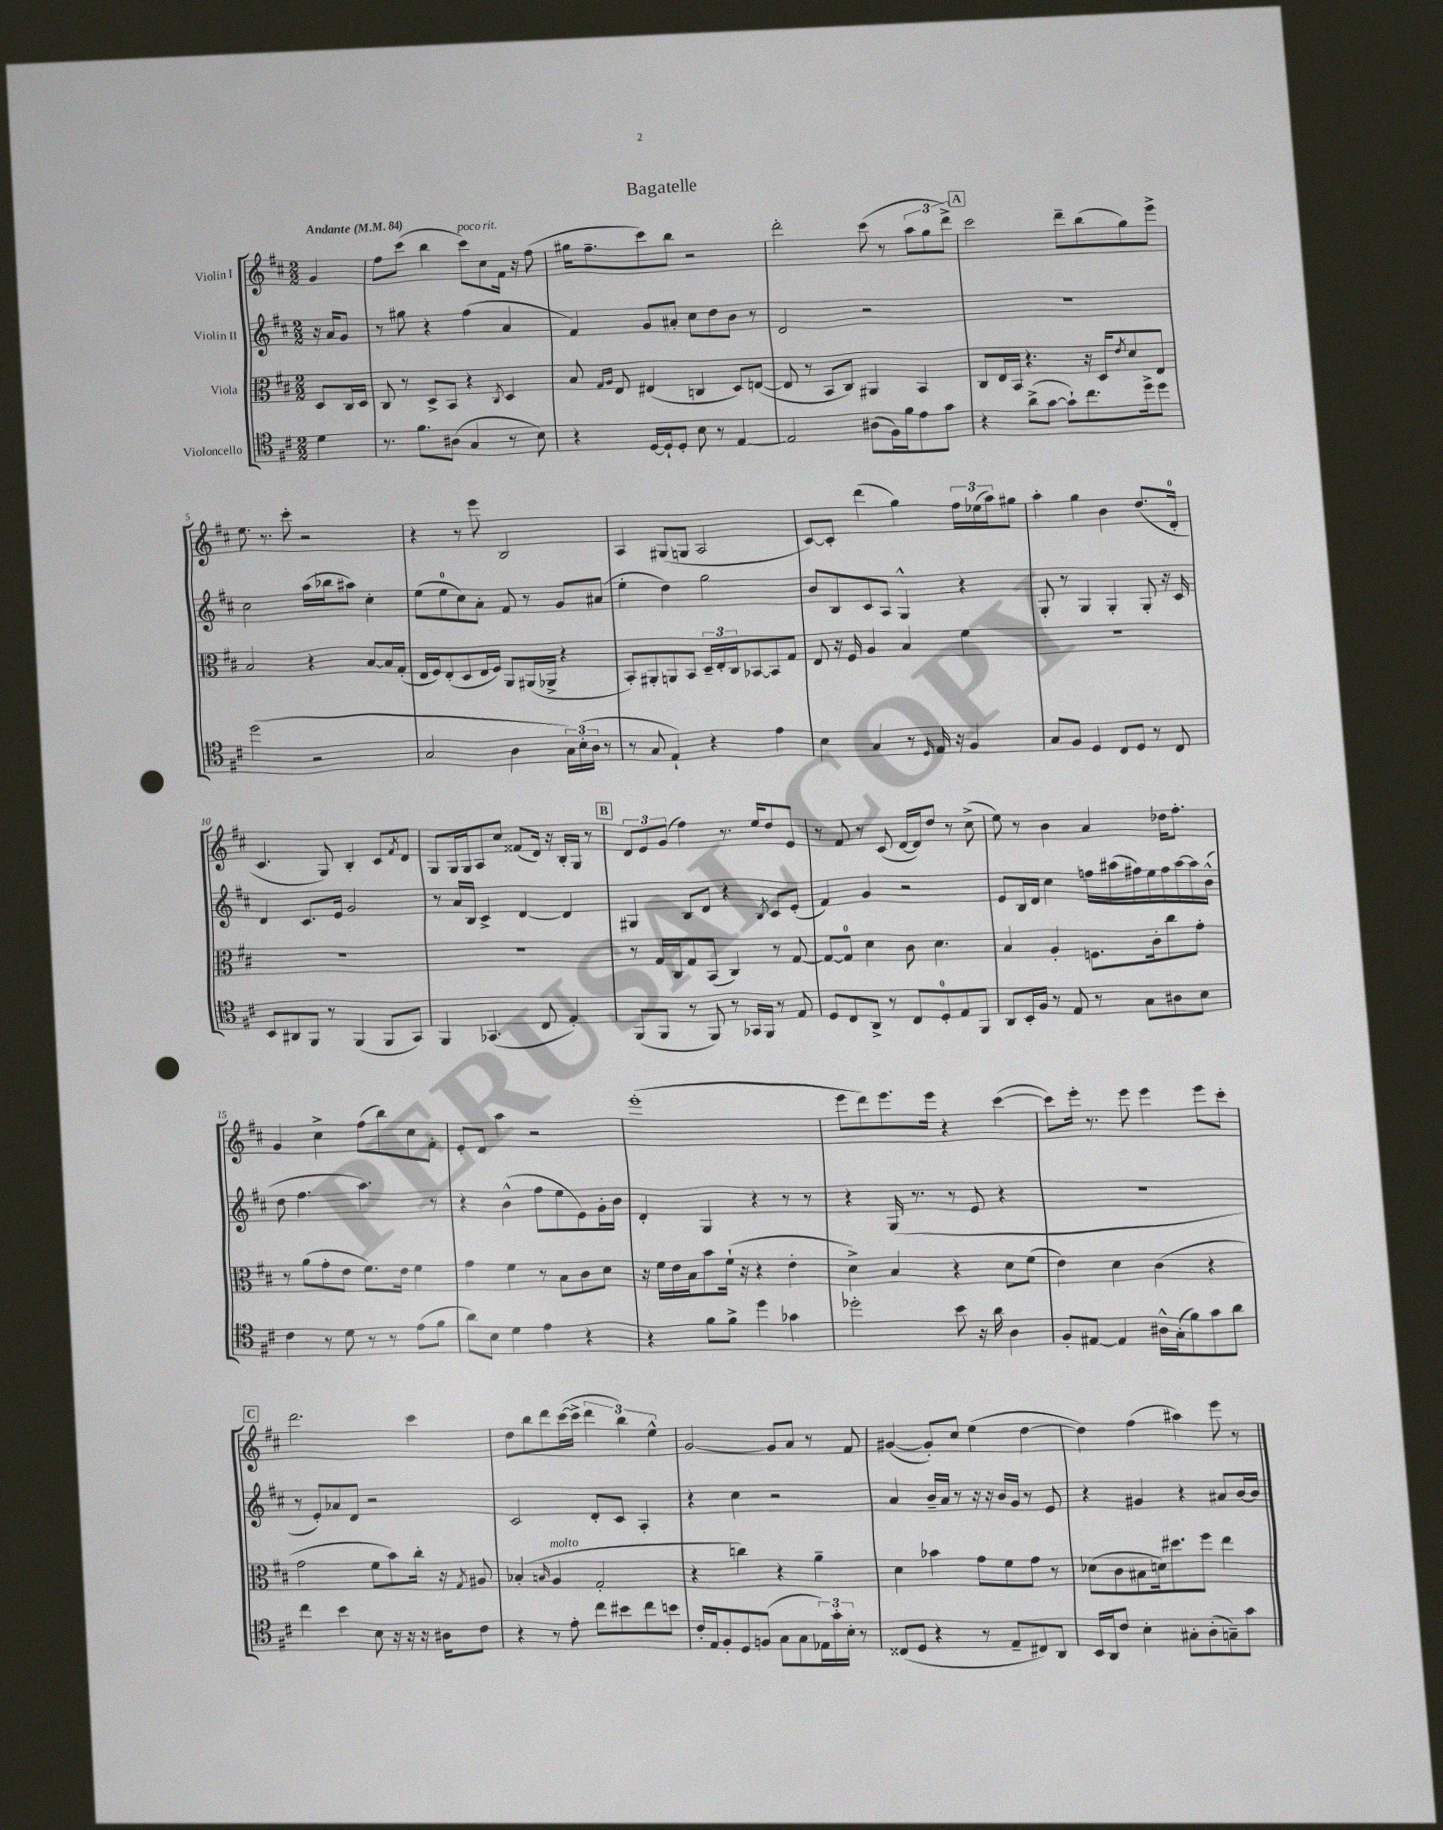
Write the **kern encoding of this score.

**kern	**kern	**kern	**kern
*staff4	*staff3	*staff2	*staff1
*clefC4	*clefC3	*clefG2	*clefG2
*k[f#c#]	*k[f#c#]	*k[f#c#]	*k[f#c#]
*M2/2	*M2/2	*M2/2	*M2/2
*MM84	*MM84	*MM84	*MM84
4d	8D	16r	4g
.	.	16a	.
.	16C#	8g	.
.	16D	.	.
=	=	=	=
8.r	8C#	8r	8ff#
.	8r	8gg#	(8ccc#
8.f#	.	.	.
.	8D^	4r	4bb
(8A#	8BB	.	.
4G	4r	(4ff#	8ccc#)
.	.	.	8cc#
.	8qC#	.	.
8r	4D	4a	16f#
.	.	.	16r
8B)	.	.	(8ff#
=	=	=	=
4r	8B	4f#)	16gg#
.	.	.	8.ff#~
.	16qqG	.	.
.	16qqA	.	.
.	8E	.	.
[16D	(4E#	8g	8ccc#)
16D`]	.	.	.
8D'	.	8a#'	8bb
8B	4C	8cc#	2r
8r	.	8dd	.
[4E	8D)	8b	.
.	([8E	8r	.
=	=	=	=
2E]	8E]	2d	2ddd'
.	8r	.	.
.	8BB	.	.
.	8C#)	.	.
(8A#	4AA#	2r	(8ccc#
16F#)	.	.	8r
16f#	.	.	.
8e	4BB	.	12aa
.	.	.	12gg
8g	.	.	.
.	.	.	12ddd^)
=	=	=	=
4r	8C#	1r	2ccc#
.	16E	.	.
.	16BB	.	.
(8a^	4.r	.	.
[8g	.	.	.
8g`])	.	.	8ddd~
8.cc#	16r	.	(8bb
.	16D	.	.
.	8qe	.	.
.	8d	.	8gg)
16dd^	.	.	.
8dd	8E	.	8eee^
=	=	=	=
(2dd	2B	2cc#	8.ee
.	.	.	8.r
.	.	.	8ccc#'
2r	4r	(16aa	2r
.	.	16bb-	.
.	.	8aa#)	.
.	[8B	4cc#'	.
.	16B]	.	.
.	(16G'	.	.
=	=	=	=
2G	16E	(8ee	4r
.	16F#)	.	.
.	(8E'	8ee	.
.	8D	8cc#)	8r
.	16E	8a'	8eee
.	16F#)	.	.
4A	8AA	8f#	2B
.	(16AA#	8r	.
.	16AA-^	.	.
24G)	4r	8g	.
(24B'	.	.	.
24A	.	.	.
8r	.	(8a#	.
=	=	=	=
8r	8BB')	4ee'	4A
8G	8AA#'	.	.
4E`)	8AA	4dd)	(8G#
.	8BB	.	8G
4r	24D~	2gg	2A
.	24E'	.	.
.	24C#	.	.
.	[8BB-	.	.
4e	8BB-]	.	.
.	8G	.	.
=	=	=	=
4B	8E	8b	[8c#)
.	16r	8B	8c#']
.	16F#	.	.
4G	4A	8c#	(4ddd
.	.	8A	.
8r	4B	4G^^	4gg)
16qqD	.	.	.
16E	.	.	.
16r	.	.	.
4F#	4f#	4r	24ff#
.	.	.	(24ee-
.	.	.	24aa)
.	.	.	8gg#
=	=	=	=
8G	1r	8G'	4aa'
8F#	.	8r	.
4D	.	4G	4gg
8C#	.	4G'	4b
8D	.	.	.
8r	.	8G'	(8.dd
8C#	.	16r	.
.	.	16c#	16d'
=	=	=	=
8BB	1r	4d	4.c#
8AA#	.	.	.
8FF#	.	8.c#	.
8r	.	.	8G)
.	.	16e	.
(4FF#	.	2g	4B'
8FF#	.	.	8c#
.	.	.	8qf#
8GG)	.	.	8d
=	=	=	=
4FF#	1r	8r	8G
.	.	16a	16G
.	.	16B	16G
(4.GG-	.	4c#^	8A
.	.	.	8cc#
.	.	[4d	(8f##
8C#	.	.	16d)
.	.	.	16r
4E')	.	4d]	16B'
.	.	.	16G
.	.	.	8r
=	=	=	=
(8FF#	8r	4G#	12d
.	.	.	12e
8FF#	16G	.	.
.	.	.	(12g
.	16C#	.	.
8r	8G	8B	4ff#)
8FF#)	(8BB	8d	.
8r	4C#)	4r	8.r
16GG-	.	.	.
16FF#	.	.	16ee
.	.	8qB	.
8r	8r	8c#	8dd
8E	[8G	(8e'	8e
=	=	=	=
8D	8G_	4f#)	8r
8C#	8G]	.	8f#
8AA^	4d	4g	8r
8r	.	.	(8c#
8C#	8c#	2r	[16d
.	.	.	16d])
8D'	4.d	.	8dd
8E	.	.	8r
8FF#	.	.	(8cc#^
=	=	=	=
8AA	4B	8e	8ee)
16BB'	.	16B	8r
16F#	.	16d	.
8r	4A'	4cc#	4b
8E	.	.	.
8r	8.F	16ff	4a
.	.	(16aa#	.
8G	.	16ff#)	.
.	16c#'	16ee	.
8A#	8cc#	16ff#	16dd-
.	.	[16aa#	8.ff#'
8B	8g'	16aa#]	.
.	.	(16b^^	.
=	=	=	=
4c#	8r	8dd	4g
.	(8a	4.ff#	.
8r	8g'	.	4cc#^
8d	8e	.	.
8r	8.f#)	4.aa)	(8ff#
8r	.	.	8bb)
.	16e	.	.
(8e	4f#	.	8cc#
8f#	.	8r	8f#'
=	=	=	=
8a)	4g	4r	8e'
8B	.	.	8d
4d	4f#	(4b^^	4aa
4e	8r	8ff#	2r
.	8B	8ee	.
4r	8c#	8e)	.
.	8d	16g'	.
.	.	16b	.
=	=	=	=
4r	16r	4d'	(1eee'
.	16f#	.	.
.	16e	.	.
.	16B	.	.
8f#	8b	4G	.
8f#^	(16f#`	.	.
.	16r	.	.
4dd	4r	4r	.
4g-	4e'	8r	.
.	.	8r	.
=	=	=	=
2dd-'	4d^)	4r	8eee
.	.	.	8ddd)
.	4B	(16G	8.eee
.	.	8.r	.
.	.	.	16eee
8b	4r	8r	4r
16r	.	8e	.
16a	.	.	.
4A	8d	4r	([4ccc#
.	(8f#	.	.
=	=	=	=
8F#'	4e)	1r	8ccc#])
[8E#	.	.	16eee'
.	.	.	8.r
4E#]	4d	.	.
.	.	.	8eee
16A#^^	(4c#	.	4eee
(16G'	.	.	.
8f#)	.	.	.
8g	4r	.	8eee
8a	.	.	8ccc#'
=	=	=	=
4cc#	2g	8r	2.ddd
.	.	8e')	.
4b	.	8a-	.
.	.	8d	.
8B	8f#	2r	.
16r	8b)	.	.
16r	.	.	.
16r	16cc#'	.	4ccc#
16A#	16r	.	.
.	8qG	.	.
8c#	8A#	.	.
=	=	=	=
4r	(4B-'	2c#	8dd
.	.	.	8bb
.	16qqB	.	.
8r	4A	.	8ddd
8e'	.	.	([16ccc#
.	.	.	16ccc#^]
8cc#	2G'	8d'	6ddd
8b#	.	8c#	.
.	.	.	6bb)
8cc#	.	4A'	.
.	.	.	6ee^^
8b	.	.	.
=	=	=	=
16c#'	4r	4r	[2g
16E	.	.	.
8F#'	.	.	.
8D	4cc)	4cc#	.
(8F	.	.	.
8G	4r	2r	8g]
8G	.	.	8a
24E-)	4a~	.	8r
24g'	.	.	.
24B'	.	.	.
8r	.	.	8f#
=	=	=	=
(8C##	4d	4a	([4g#
8D	.	.	.
4r	4b-	16b~	8g#'])
.	.	16a	.
.	.	8r	8cc#
8r	8g	16r	(4ee
.	.	16r	.
8E~	8f#	16b	.
.	.	16g	.
8C#)	8g	8r	[4dd
8AA	8r	8e	.
=	=	=	=
16BB	(8d-	4r	4dd])
16AA	.	.	.
8c#	8c#	.	.
4B'	8B#	4g#	(4ff#
.	16d)	.	.
.	8.dd#	.	.
8G#'	.	4r	4aa#)
(8A'	8ff#	.	.
8G~)	4ee	8a#	8eee
8g	.	[16b	8r
.	.	16b]	.
==	==	==	==
*-	*-	*-	*-
